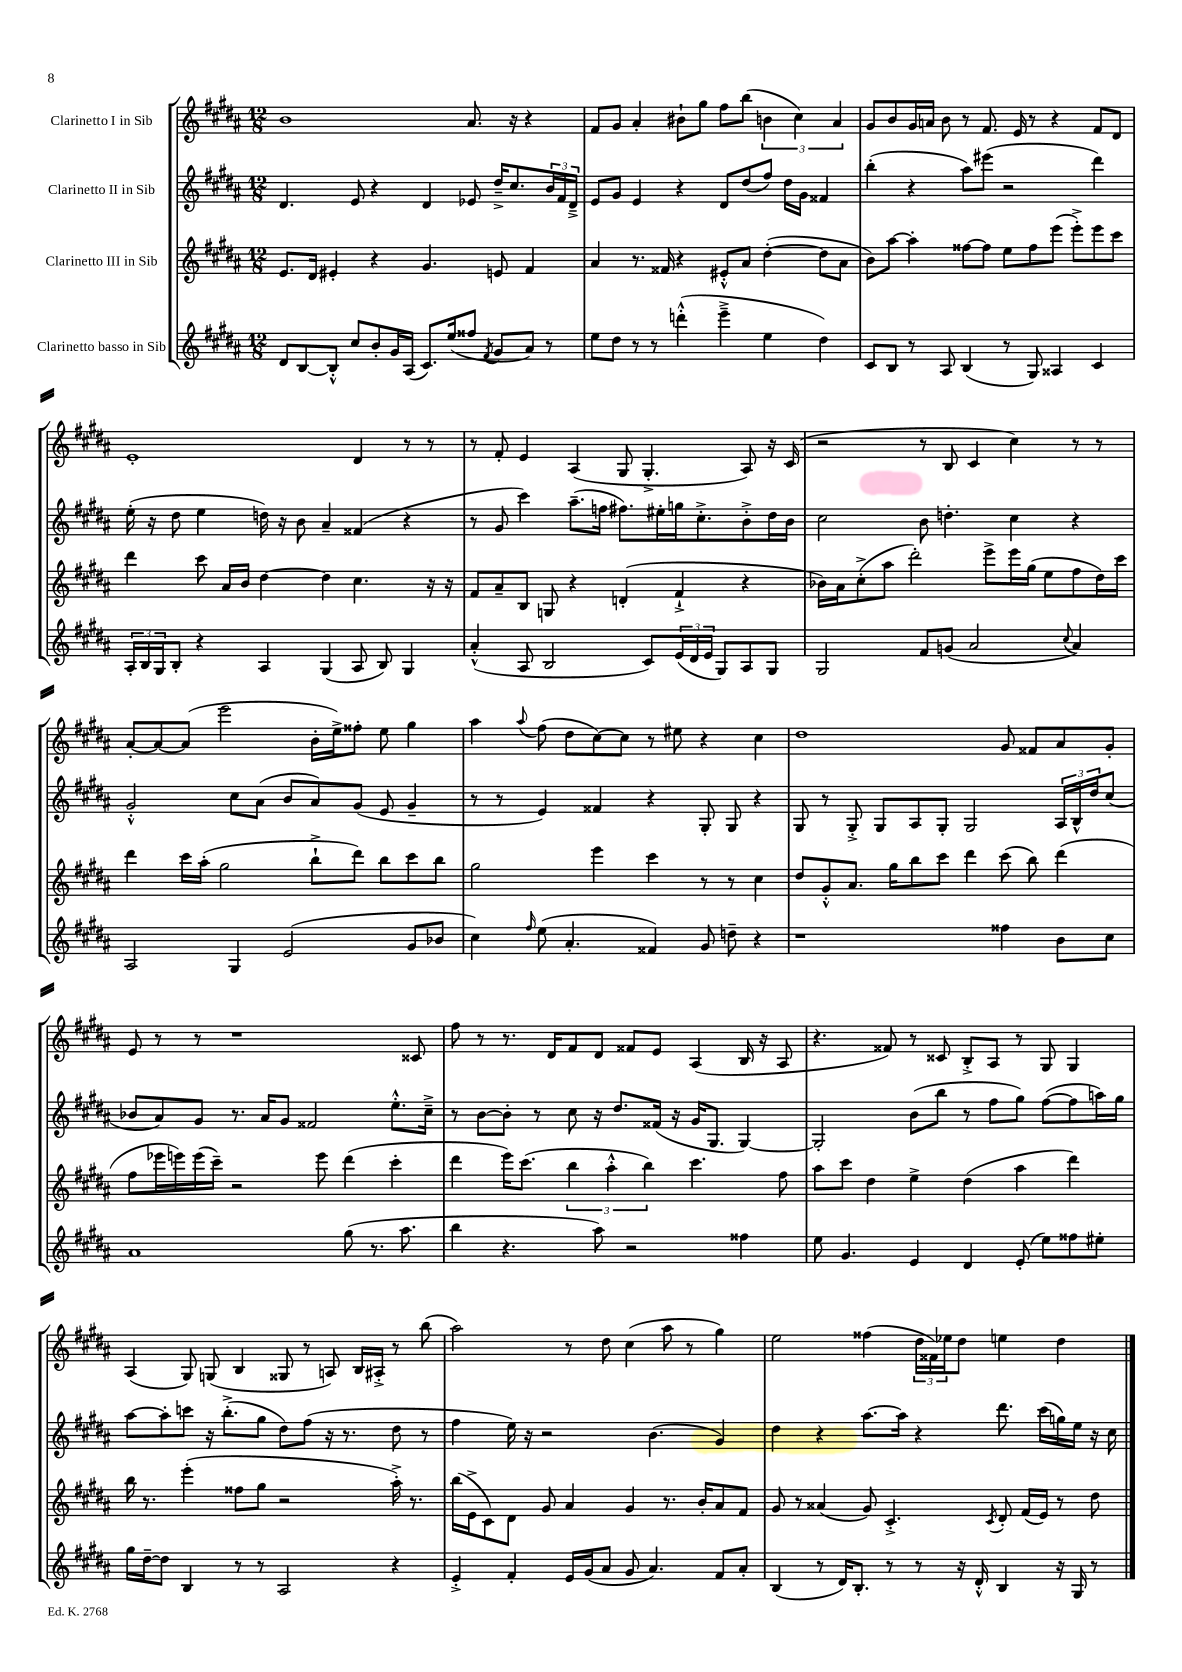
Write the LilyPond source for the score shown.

<<
\new StaffGroup <<
\new Staff = "s0" \with { instrumentName = "Clarinetto I in Sib" } {
    \clef treble \key b \major \numericTimeSignature \time 12/8
    b'1 ais'8. r16 r4 |
    fis'8 gis'8 ais'4-. bis'8-! gis''8 fis''8 b''8( \tuplet 3/2 { b'4 cis''4) ais'4 } |
    gis'8 b'8 gis'16 a'16 b'8 r8 fis'8. e'16 r8 r4 fis'8 dis'8 |
    e'1-. dis'4 r8 r8 |
    r8 fis'8-. e'4 ais4( gis8 gis4.-.-> ais8) r16 cis'16( |
    r2 r8 b8 cis'4 cis''4) r8 r8 |
    ais'8~-. ais'8~ ais'8( e'''2 b'16-. e''16->) fisis''8-. e''8 gis''4 |
    ais''4 \appoggiatura { ais''8 } fis''8( dis''8 cis''8~) cis''8 r8 eis''8 r4 cis''4 |
    dis''1 gis'8 fisis'8 ais'8 gis'8-. |
    e'8 r8 r8 r1 cisis'8 |
    fis''8 r8 r8. dis'16 fis'8 dis'8 fisis'8 e'8 ais4( b16 r16 ais8 |
    r4. fisis'8) r8 cisis'8 b8-.-> ais8 r8 gis8 gis4 |
    ais4( gis8) g8( b4 gisis8 r8 a8) b16 ais16-.-> r8 b''8( |
    ais''2) r8 dis''8 cis''4( ais''8 r8 gis''4) |
    e''2 fisis''4( \tuplet 3/2 { dis''16 fisis'16) ees''16 } dis''8 e''4 dis''4 \bar "|." |
}
\new Staff = "s1" \with { instrumentName = "Clarinetto II in Sib" } {
    \clef treble \key b \major \numericTimeSignature \time 12/8
    dis'4. e'8 r4 dis'4 ees'8 dis''16---> cis''8. \tuplet 3/2 { b'16 fis'16 dis'16---> } |
    e'8 gis'8 e'4 r4 dis'8 dis''8( fis''8) dis''16 gis'16 fisis'4 |
    b''4-.( r4 ais''8) eis'''8( r2 dis'''4) |
    e''16-.( r16 dis''8 e''4 d''16) r16 b'8 ais'4-- fisis'4( r4 |
    r8 gis'8 cis'''4) ais''8.--( f''16 fis''8.) eis''16-. g''16 cis''8.-.-> b'8-.-> dis''16 b'16 |
    cis''2 b'8 d''4.-. cis''4 r4 |
    gis'2-.-^ cis''8 ais'8( b'8 ais'8) gis'8( e'8 gis'4-- |
    r8 r8 e'4) fisis'4 r4 gis8-. gis8 r4 |
    gis8 r8 gis8-.-> gis8 ais8 gis8-. gis2 \tuplet 3/2 { ais16 b16-^ dis''16 } cis''8( |
    bes'8 ais'8) gis'8 r8. ais'16 gis'8 fisis'2 e''8.-.-^ cis''16---> |
    r8 b'8~ b'8-. r8 cis''8 r16 dis''8. fisis'16( r16 gis'16 gis8. gis4~) |
    gis2-. b'8( b''8 r8 fis''8 gis''8) fis''8~( fis''8 a''16) gis''16 |
    ais''8~ ais''8-. c'''8 r16 b''8.-.->( gis''8 dis''8) fis''8( r16 r8. dis''8 r8 |
    fis''4 e''16) r16 r2 b'4.( gis'4) |
    dis''4 r4 ais''8.~ ais''16 r4 dis'''8. cis'''16( g''16) e''16 r16 cis''16 \bar "|." |
}
\new Staff = "s2" \with { instrumentName = "Clarinetto III in Sib" } {
    \clef treble \key b \major \numericTimeSignature \time 12/8
    e'8. dis'16 eis'4-. r4 gis'4. e'8 fis'4 |
    ais'4 r8. fisis'16 r4 eis'8-.-^ ais'8 dis''4~-.( dis''8 ais'8 |
    b'8) ais''8~ ais''4-. fisis''8~ fisis''8 e''8 fisis''8 e'''8( e'''8-.->) e'''8 cis'''8 |
    dis'''4 cis'''8 ais'16 b'16 dis''4~ dis''4 cis''4. r16 r16 |
    fis'8 ais'8-- b8 g8 r4 d'4-.( fis'4-!-> r4 |
    bes'16) ais'16 cis''8-.->( ais''8 dis'''2-.) e'''8-> e'''16 gis''16( e''8 fis''8 dis''16) cis'''16 |
    dis'''4 cis'''16 ais''16-.( gis''2 b''8-!-> dis'''8) b''8 cis'''8 b''8 |
    gis''2 e'''4 cis'''4 r8 r8 cis''4 |
    dis''8 gis'8-.-^ ais'8. gis''16 b''8 cis'''8 dis'''4 cis'''8( b''8) dis'''4( |
    fis''8 ees'''16 e'''16) e'''16( cis'''16--) r2 e'''8 dis'''4( cis'''4-. |
    dis'''4 e'''16) cis'''8.( \tuplet 3/2 { b''4 ais''4-.-^ b''4) } cis'''4. fis''8 |
    ais''8 cis'''8 dis''4 e''4-> dis''4( ais''4 dis'''4) |
    b''16 r8. e'''4-.( fisis''8 gis''8 r2 ais''16-.->) r8. |
    b''16( e'16-> cis'8) dis'8 gis'8 ais'4 gis'4 r8. b'16-. ais'8 fis'8 |
    gis'8 r8 aisis'4( gis'8) cis'4.-.-> \acciaccatura { cis'8 } dis'8-. fis'16( e'16) r8 dis''8 \bar "|." |
}
\new Staff = "s3" \with { instrumentName = "Clarinetto basso in Sib" } {
    \clef treble \key b \major \numericTimeSignature \time 12/8
    dis'8 b8~ b8-.-^ cis''8 b'8-. gis'16 ais16( cis'8.) e''16( fisis''8 \acciaccatura { fis'8 } gis'8 ais'8) r8 |
    e''8 dis''8 r8 r8 d'''4-.-^( e'''4---> e''4 dis''4) |
    cis'8 b8 r8 ais8 b4( r8 gis8) aisis4 cis'4 |
    \tuplet 3/2 { ais16-. b16 gis16 } b8-. r4 ais4 gis4( ais8 b8) gis4 |
    ais'4-.-^( ais8 b2 cis'8) \tuplet 3/2 { e'16( dis'16 e'16 } gis8) ais8 gis8 |
    gis2 fis'8 g'8( ais'2 \appoggiatura { cis''8 } ais'4) |
    ais2 gis4 e'2( gis'8 bes'8 |
    cis''4) \grace { fis''16 } e''8( ais'4.-. fisis'4) gis'8 d''8-- r4 |
    r1 fisis''4 b'8 cis''8 |
    ais'1 gis''8( r8. ais''8. |
    b''4 r4. ais''8) r2 fisis''4 |
    e''8 gis'4. e'4 dis'4 e'8-.( e''8) fisis''8 eis''8-. |
    gis''16 dis''16~-- dis''8 b4 r8 r8 ais2 r4 |
    e'4-.-> fis'4-. e'16 gis'16( ais'8 gis'8 ais'4.) fis'8 ais'8-. |
    b4( r8 dis'16) b8.-. r8 r8 r16 dis'16-.-^ b4 r16 gis16 r8 \bar "|." |
}
>>
>>
\layout { \context { \Score \remove "Bar_number_engraver" } }
